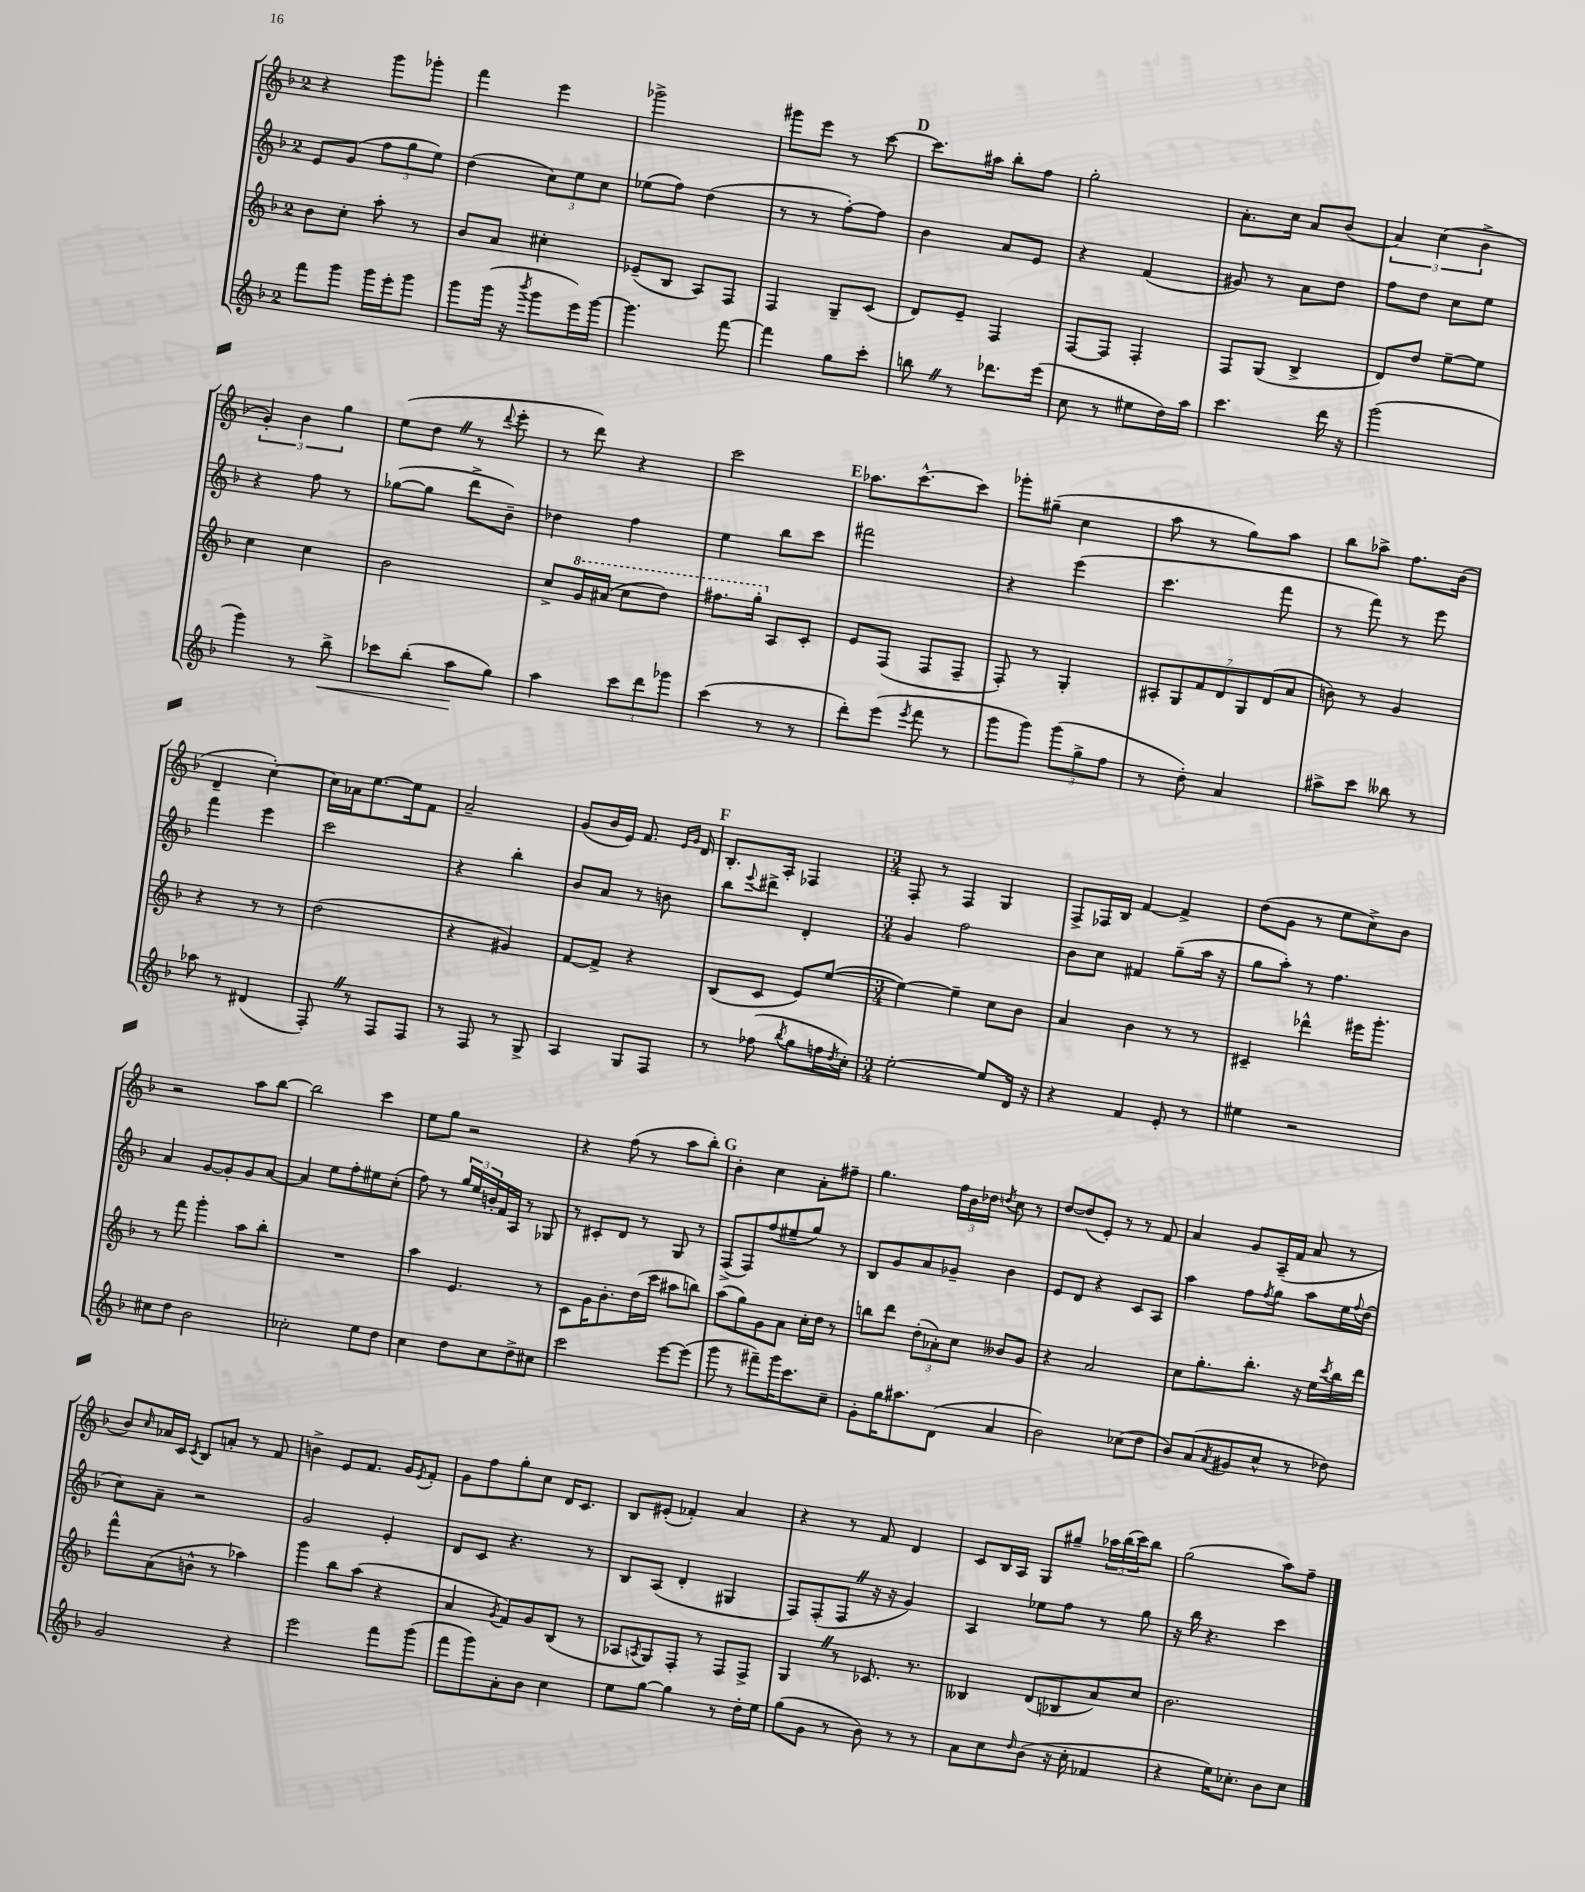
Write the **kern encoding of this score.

**kern	**kern	**kern	**kern
*staff4	*staff3	*staff2	*staff1
*clefG2	*clefG2	*clefG2	*clefG2
*k[b-]	*k[b-]	*k[b-]	*k[b-]
*M2/4	*M2/4	*M2/4	*M2/4
8fff	8b-	8e	4r
8ggg	8cc'	(8g	.
16ggg	8aa'	12ff	8ggg
16eee'	.	.	.
.	.	12gg	.
8ggg	8r	.	8ggg-'
.	.	12ee)	.
=	=	=	=
8ggg	8b-	(4dd	4fff
(16ggg	8a	.	.
16r	.	.	.
8qbbb-	.	.	.
8ggg	4cc#'	12cc)	4eee
.	.	12ee	.
16eee)	.	.	.
.	.	12cc	.
[16ggg	.	.	.
=	=	=	=
4.ggg]	(8e-~	(8ee-	2ggg-^
.	8B-	8ff)	.
.	8A)	(4dd	.
[8fff	8F	.	.
=	=	=	=
4fff]	4F	8r	8ggg#
.	.	8r	8eee
8gg	8G~	[8ff')	8r
8ccc'	(8c	8ff]	[8ccc
=	=	=	=
8bb	8d)	4b-	8.ccc]
8r	8e~	.	.
.	.	.	16aa#
8.ddd-	4F	8a	8bb-'
.	.	8e	8ff
(16eee	.	.	.
=	=	=	=
8cc	[8F	4r	2gg'
8r	8F]	.	.
8ee#	4F'	(4f	.
16dd)	.	.	.
16aa	.	.	.
=	=	=	=
4.ccc	8F	8g#)	8.a'
.	(8G	8r	.
.	.	.	16cc
.	4B-^	8a	8a
16ddd	.	8dd	(8b-
16r	.	.	.
=	=	=	=
(2ggg	8d)	8ff	6a)
.	8dd	8dd	.
.	.	.	(6cc
.	[8ee~	8cc	.
.	.	.	6b-^
.	8ee]	8ee	.
=	=	=	=
4ggg)	4cc	4r	6g')
.	.	.	6b-
8r	4cc	8ff	.
.	.	.	6gg
8bb-^	.	8r	.
=	=	=	=
8ccc-	2b-	([8gg-	(8ee
(8bb-'	.	8gg-]	8dd
8aa	.	8ddd^	8r
.	.	.	8qqddd
8gg)	.	8b-~)	8eee'
=	=	=	=
4aa	8cc^	4dd-	8r
.	16gg	.	8ddd)
.	(16aa#	.	.
12ccc	8ccc	4ff	4r
12ddd	.	.	.
.	8ddd)	.	.
12ggg-	.	.	.
=	=	=	=
(4ccc	8.fff#	4ee	2ccc
.	16ggg'	.	.
8r	8A	8bb-	.
8r	8c'	8ccc	.
=	=	=	=
8ddd')	8e	2fff#	8.aa-
(8eee	(8F	.	.
.	.	.	[8.ccc^^
8qeee	.	.	.
8fff	8F	.	.
8r	8F~	.	8ccc]
=	=	=	=
8ggg	8F')	4r	8ggg-'
8ggg)	8r	.	(8gg#~
(12ggg	4G'	(4eee	4cc
12gg^	.	.	.
12ff	.	.	.
=	=	=	=
8r	14A#'	4.ccc	8aa
.	14G	.	.
8dd')	.	.	8r
.	14f	.	.
.	14d	.	.
4a	.	.	8gg)
.	14G	.	.
.	(14d	.	.
.	.	8fff	8aa
.	14a	.	.
=	=	=	=
8aa#^	8b)	8r	8bb-
8ccc	8r	8fff)	8aa-^
8bb--	4g	8r	8.ff
8r	.	8eee	.
.	.	.	(16b-
=	=	=	=
8aa-	4r	4fff	4d~
8r	.	.	.
(4d#	8r	4eee	[4cc')
.	8r	.	.
=	=	=	=
8F')	(2dd	2ccc	16cc]
.	.	.	16a-
8r	.	.	[8.ee
8F	.	.	.
.	.	.	16ee]
8F	.	.	8f
=	=	=	=
8r	4r	4r	2a~
8F	.	.	.
8r	4g#)	4bb-'	.
8G^	.	.	.
=	=	=	=
4A	[8f	8b-	(8g
.	8f^]	8a	16b-
.	.	.	16e)
8G	4r	8r	8.f
8F	.	8b	.
.	.	.	16qqe
.	.	.	16qqg
.	.	.	16d
=	=	=	=
8r	(8B-	8bb-	8.B-'
.	.	8qqeee	.
(8ff-	8c	8ddd#^	.
.	.	.	16A'
8qbb-	.	.	.
8gg	8e)	4d'	4F-
16ff	([8ee	.	.
8qdd	.	.	.
16cc')	.	.	.
=	=	=	=
*M3/4	*M3/4	*M3/4	*M3/4
[2ee'	4ee_)	4g	8F'
.	.	.	8r
.	4ee~]	2ff	4F
8ee]	8cc	.	4G
16d	8b-	.	.
16r	.	.	.
=	=	=	=
4r	4a	8b-	8F^
.	.	8cc	16F-
.	.	.	16B-
4f	4b-	4f#	[4f
8e'	8r	(8gg~	4f^]
8r	8r	16aa	.
.	.	16r	.
=	=	=	=
4ee#	4c#~	8gg	(8dd
.	.	8aa')	8g
2r	4ddd-^^	8r	8r
.	.	4.ff	8ee
.	16eee#	.	8cc^)
.	8.ggg'	.	.
.	.	.	8b-
=	=	=	=
8cc#	8r	4a	2r
8dd	8fff	.	.
2b-	4ggg'	[8g	.
.	.	8g']	.
.	8aa	8g	8aa
.	8bb-'	[8a	[8bb-
=	=	=	=
2cc-'	2.r	4a]	2bb-]
.	.	8ee	.
.	.	8ff'	.
8ee	.	8ee#	4ccc
8dd	.	(8cc'	.
=	=	=	=
4cc	4aa	8ff)	8ee
.	.	8r	8gg
8dd	4.e	24gg	2r
.	.	24ee	.
.	.	24b'	.
8cc	.	16f	.
.	.	16A	.
8dd^	.	8r	.
8cc#	8r	8G-	.
=	=	=	=
2ccc	8c	8r	4r
.	16g	8c#'	.
.	8.b-'	.	.
.	.	8d	(8ff
.	(16dd	8r	8r
.	16ccc	.	.
[8eee	8aa#	8G	8aa
(8eee]	8bb)	8r	8bb-')
=	=	=	=
8ggg	(8aa	(8F^	4b-'
8r	8gg)	8F)	.
8fff#~)	8g	(8ff	4cc
16ggg	8a	8ee#~	.
8.ccc	.	.	.
.	16cc'	8gg)	8a'
.	16dd	.	.
8cc~	8r	8r	8ff#~
=	=	=	=
8g'	8bb	8B-	4.gg
16gg	8ddd	8g	.
8.aa#	.	.	.
.	(12dd'	8a	.
.	12a-')	.	.
(8d	.	8g-~	24ff
.	12cc	.	24b-
.	.	.	24dd-
.	.	.	8qdd
4a	8b--	4b-	8cc
.	8g	.	8r
=	=	=	=
2b-)	4r	8e	[8dd
.	.	8d	(8dd]
.	2a	4r	8e')
.	.	.	8r
(8cc-	.	8c	8r
8dd	.	8A	8f
=	=	=	=
8b-)	8cc	4aa	4a
(8a	8.gg'	.	.
8qa	.	.	.
8g#	.	8ff	8g
.	8.bb-'	.	.
.	.	8qff	.
8cc^^	.	8gg	(16A~
.	.	.	16f
8r	16r	8aa	8a
.	16ee	.	.
.	8qccc	.	.
8dd-)	16bb-	16ee	8r
.	.	8qqff	.
.	16ddd	(16dd	.
=	=	=	=
2g	8fff^^	8cc)	8b-)
.	.	.	16qqcc
.	(8a	8a~	16a-
.	.	.	16c
.	.	.	8qc
.	8b^^	2r	8B-
.	8r	.	8a'
4r	4aa-)	.	8r
.	.	.	8f
=	=	=	=
2eee	4ggg	2g	4b^
.	8bb-	.	8e
.	(8aa	.	8.f
8fff	4r	4e'	.
.	.	.	16g
.	.	.	8qe
(8ggg	.	.	8f'
=	=	=	=
8fff	4a	8d	8g
8ggg)	.	8c	8ff
.	8qg	.	.
8a'	8f)	4.r	8gg'
8b-	8g	.	8cc
4cc	(8B-	.	16d
.	.	.	8.c
.	8r	8r	.
=	=	=	=
8ee	8A-	8B-	8B-
.	8qA	.	.
[8gg	8G)	(8A	(8e#'
4gg]	8F'	4d'	4f-')
.	8r	.	.
8r	8F	4G#	4a
16dd'	8F^	.	.
16ee	.	.	.
=	=	=	=
(8gg	4G	8F)	4r
8g	.	(8F'	.
8r	8r	8F	8r
8b-)	8.c-	16r	8f
.	.	16r	.
8r	.	4g)	4d
.	8.r	.	.
8r	.	.	.
=	=	=	=
8a	4B--	4A	8c
8cc	.	.	16B-
.	.	.	16A
16qqdd	.	.	.
(8b-	(8d	8ee-	8G
16r	8B-	8ff	8gg#~
16cc'	.	.	.
4f-	8a)	8r	24aa-
.	.	.	(24bb-
.	.	.	24ccc)
.	8cc	8gg	8bb-
=	=	=	=
4r	2.b-	16r	(2gg
.	.	16bb-	.
.	.	4.r	.
16ee)	.	.	.
8.cc-'	.	.	.
8b-	.	4ccc	8aa)
8cc-	.	.	8ff~
==	==	==	==
*-	*-	*-	*-
